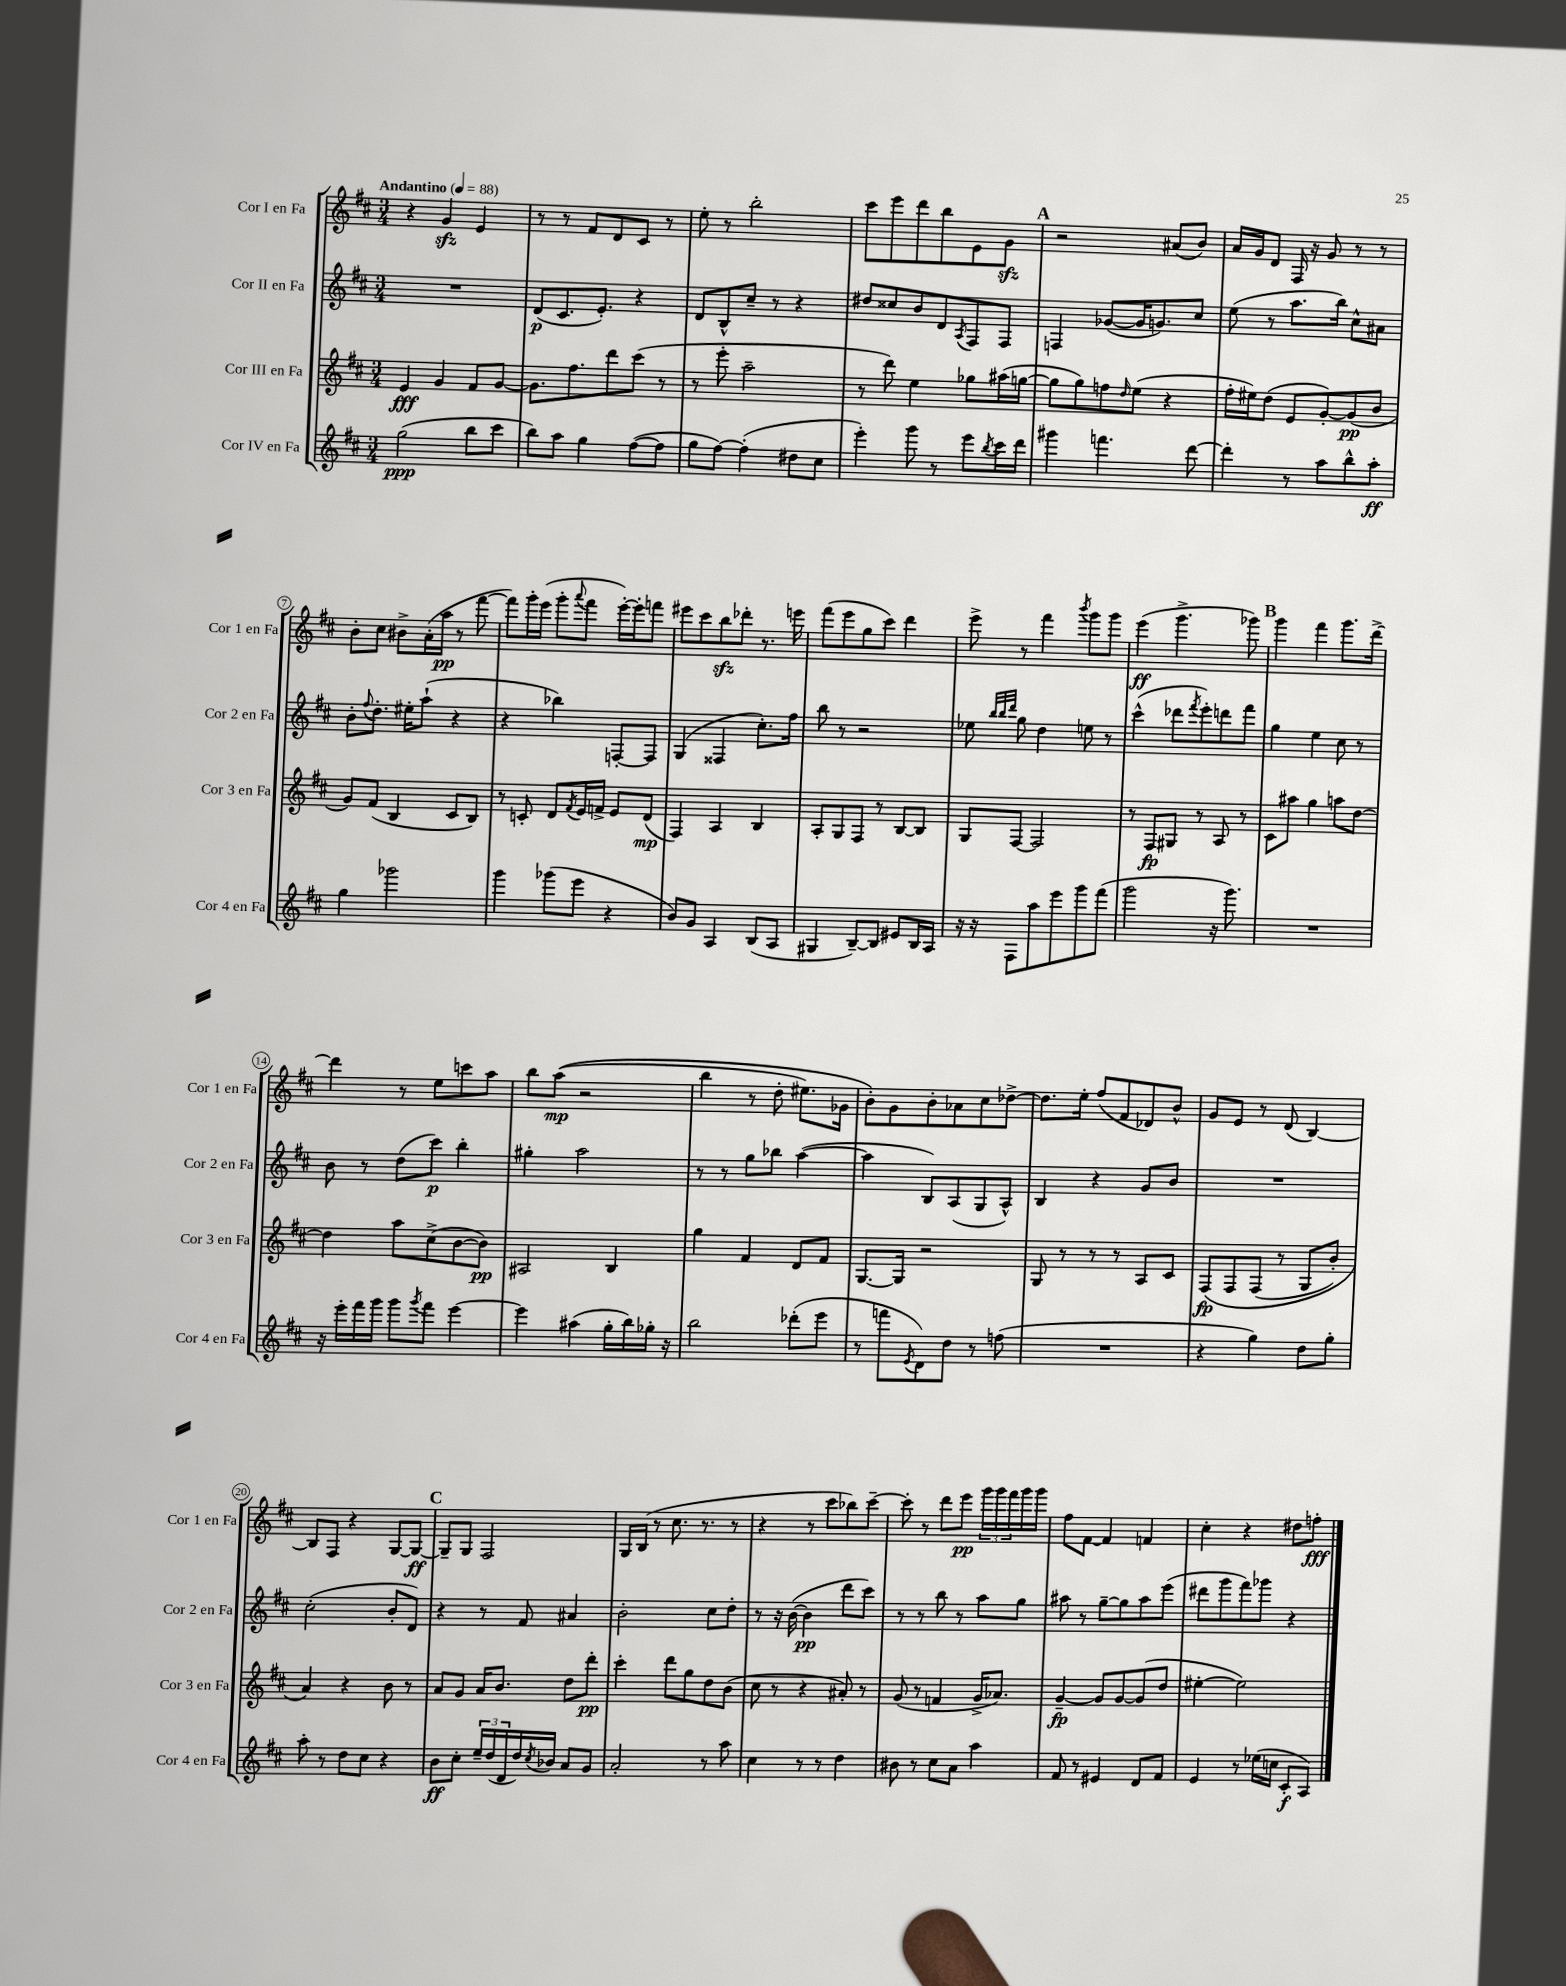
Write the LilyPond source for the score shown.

<<
\new StaffGroup <<
\new Staff = "s0" \with { instrumentName = "Cor I en Fa" shortInstrumentName = "Cor 1 en Fa" } {
    \clef treble \key d \major \numericTimeSignature \time 3/4 \tempo "Andantino" 4 = 88
    r4 g'4\sfz e'4 |
    r8 r8 fis'8 d'8 cis'8 r8 |
    e''8-. r8 b''2-. |
    cis'''8 e'''8 d'''8 b''8 e'8 g'8\sfz |
    \mark \markup { \bold "A" } r2 ais'8( b'8) |
    a'16 g'16 d'8 fis16 r16 g'8 r8 r8 |
    b'8-. cis''8 bis'8-> a'16-.( a''16\pp r8 fis'''8~ |
    fis'''8) g'''16-. e'''16( g'''8-. \appoggiatura { a'''8 } fis'''8 e'''16~-.) e'''16-. f'''8 |
    eis'''8 cis'''8 b''8\sfz des'''8-. r8. e'''16 |
    fis'''8( e'''8 g''8 cis'''8) d'''4 |
    e'''8-> r8 fis'''4 \acciaccatura { b'''8 } g'''8 g'''8 |
    e'''4\ff( g'''4.-> ges'''8) |
    \mark \markup { \bold "B" } g'''4 fis'''4 g'''8. d'''16~-> |
    d'''4 r8 e''8 c'''8 a''8 |
    b''8 a''8\mp(\( r2 |
    b''4 r8 d''8-. eis''8.) ges'16 |
    b'8-.\) g'8 b'8-. aes'8 cis''8 des''8~-> |
    des''8. e''16-. fis''8( fis'8 des'8) b'8-^ |
    g'8 e'8 r8 d'8( b4~) |
    b8 fis8 r4 g8~ g8~\ff |
    \mark \markup { \bold "C" } g8-- g8 fis2 |
    g16 b16( r8 cis''8. r8. r8 |
    r4 r8 cis'''8 bes''8) cis'''8~-- |
    cis'''8-. r8 d'''8 e'''8\pp \tuplet 3/2 { g'''16 g'''16 fis'''16 } g'''16 g'''16 |
    fis''8 fis'8~ fis'4 f'4 |
    cis''4-. r4 dis''8 f''8-.\fff \bar "|." |
}
\new Staff = "s1" \with { instrumentName = "Cor II en Fa" shortInstrumentName = "Cor 2 en Fa" } {
    \clef treble \key d \major \numericTimeSignature \time 3/4
    R2. |
    d'8\p( cis'8. e'8.-.) r4 |
    d'8 b8-^ cis''8-- r8 r4 |
    dis''8 cisis''8 b'8 d'8 \acciaccatura { a8 } fis8 fis8 |
    \mark \markup { \bold "A" } f4 ges'8~( ges'16 g'8.) cis''8 |
    e''8( r8 a''8. b''16) cis''8-^ ais'8 |
    b'8-. \appoggiatura { fis''8 } d''8.-. eis''16-. a''8-!( r4 |
    r4 bes''4) f8~-. f8 |
    g4( fisis4 cis''8.-.) fis''16 |
    b''8 r8 r2 |
    ees''8 \grace { b''32 b''32 d'''32 } g''8 d''4 e''8 r8 |
    cis'''4-^( des'''8 \acciaccatura { fis'''8 } e'''8-.) d'''8 fis'''8 |
    \mark \markup { \bold "B" } g''4 e''4 cis''8 r8 |
    b'8 r8 d''8( cis'''8\p) b''4-. |
    gis''4-. a''2 |
    r8 r8 g''8 bes''8 a''4~( |
    a''4 b8) a8( g8 a8-^) |
    b4 r4 g'8 b'8 |
    R2. |
    cis''2-.( b'8-. d'8) |
    \mark \markup { \bold "C" } r4 r8 fis'8 ais'4 |
    b'2-. cis''8 d''8-. |
    r8 r16 b'16~( b'4\pp d'''8 cis'''8) |
    r8 r8 b''8 r8 a''8 g''8 |
    ais''8 r8 g''8~-- g''8 ais''8 e'''8( |
    dis'''8 g'''8 fis'''8) ges'''8 r4 \bar "|." |
}
\new Staff = "s2" \with { instrumentName = "Cor III en Fa" shortInstrumentName = "Cor 3 en Fa" } {
    \clef treble \key d \major \numericTimeSignature \time 3/4
    e'4\fff g'4 fis'8 g'8~ |
    g'8. fis''8. d'''8 cis'''8( r8 |
    r8 e'''8-. a''2-- |
    r8 d'''8) e''4 ges''8 ais''16( g''16~ |
    \mark \markup { \bold "A" } g''8 g''8) f''8 \grace { d''16 } e''8( r4 |
    fis''16-. eis''16) d''8( e'8 g'8~-.) g'8\pp( b'8 |
    g'8) fis'8( b4 cis'8 b8) |
    r8 c'8-. d'8 \acciaccatura { fis'8 } e'16 f'16-> e'8 d'8\mp( |
    fis4) a4 b4 |
    a8-. g8 fis8 r8 b8~ b8 |
    g8 fis8~ fis2 |
    r8 fis8\fp gis8 r8 a8 r8 |
    \mark \markup { \bold "B" } cis'8 ais''8 g''4 a''8 d''8~ |
    d''4 a''8 cis''8->( b'8~ b'8\pp) |
    ais2 b4 |
    g''4 fis'4 d'8 fis'8 |
    g8.~ g16 r2 |
    g8 r8 r8 r8 a8 cis'8 |
    fis8\fp\( fis8 fis8( r8 g8 b'8-.) |
    a'4\) r4 b'8 r8 |
    \mark \markup { \bold "C" } a'8 g'8 a'16 b'8. d''8 d'''8-.\pp |
    cis'''4-. d'''8 g''8 d''8 b'8( |
    cis''8 r8 r4 ais'8-.) r8 |
    g'8( r8 f'4 g'16-> aes'8.) |
    g'4~--\fp g'8 g'8~ g'8( d''8 |
    eis''4~-. eis''2) \bar "|." |
}
\new Staff = "s3" \with { instrumentName = "Cor IV en Fa" shortInstrumentName = "Cor 4 en Fa" } {
    \clef treble \key d \major \numericTimeSignature \time 3/4
    g''2\ppp( b''8 cis'''8 |
    b''8) a''8 g''4 fis''8~( fis''8 |
    g''8 fis''8~) fis''4-.( dis''8 cis''8 |
    e'''4-.) g'''8 r8 e'''8 \acciaccatura { b''8 } cis'''16 d'''16 |
    \mark \markup { \bold "A" } gis'''4 f'''4. d'''8~ |
    d'''4-. r8 a''8 b''8-^ a''8-.\ff |
    g''4 ges'''2 |
    g'''4 ges'''8( e'''8 r4 |
    b'8) g'8 a4 b8( a8 |
    gis4 b8~--) b8 eis'8 b16 a16 |
    r16 r16 fis8 a''8 e'''8 g'''8 fis'''8( |
    g'''2 r16 g'''8.) |
    \mark \markup { \bold "B" } R2. |
    r16 e'''16-. fis'''16 g'''16 g'''8 \acciaccatura { g'''8 } fis'''8 e'''4~ |
    e'''4 ais''4( g''16-. b''16) ges''16-. r16 |
    b''2 des'''8-.( e'''8 |
    r8 f'''8 \acciaccatura { e'8 } d'8) d''8 r8 f''8( |
    R2. |
    r4 g''4) d''8 g''8-. |
    a''8-. r8 d''8 cis''8 r4 |
    \mark \markup { \bold "C" } b'8\ff cis''8-. \tuplet 3/2 { e''16-- d''16( d'16 } d''16) \acciaccatura { cis''8 } bes'16 a'8 g'8 |
    a'2-. r8 a''8 |
    cis''4 r8 r8 d''4 |
    bis'8 r8 cis''8 a'8 a''4 |
    fis'8 r8 eis'4 d'8 fis'8 |
    e'4 r8 ees''16( c''16 cis'8-.\f a8) \bar "|." |
}
>>
>>
\layout { \context { \Score \override BarNumber.stencil = #(make-stencil-circler 0.1 0.3 ly:text-interface::print) } }
